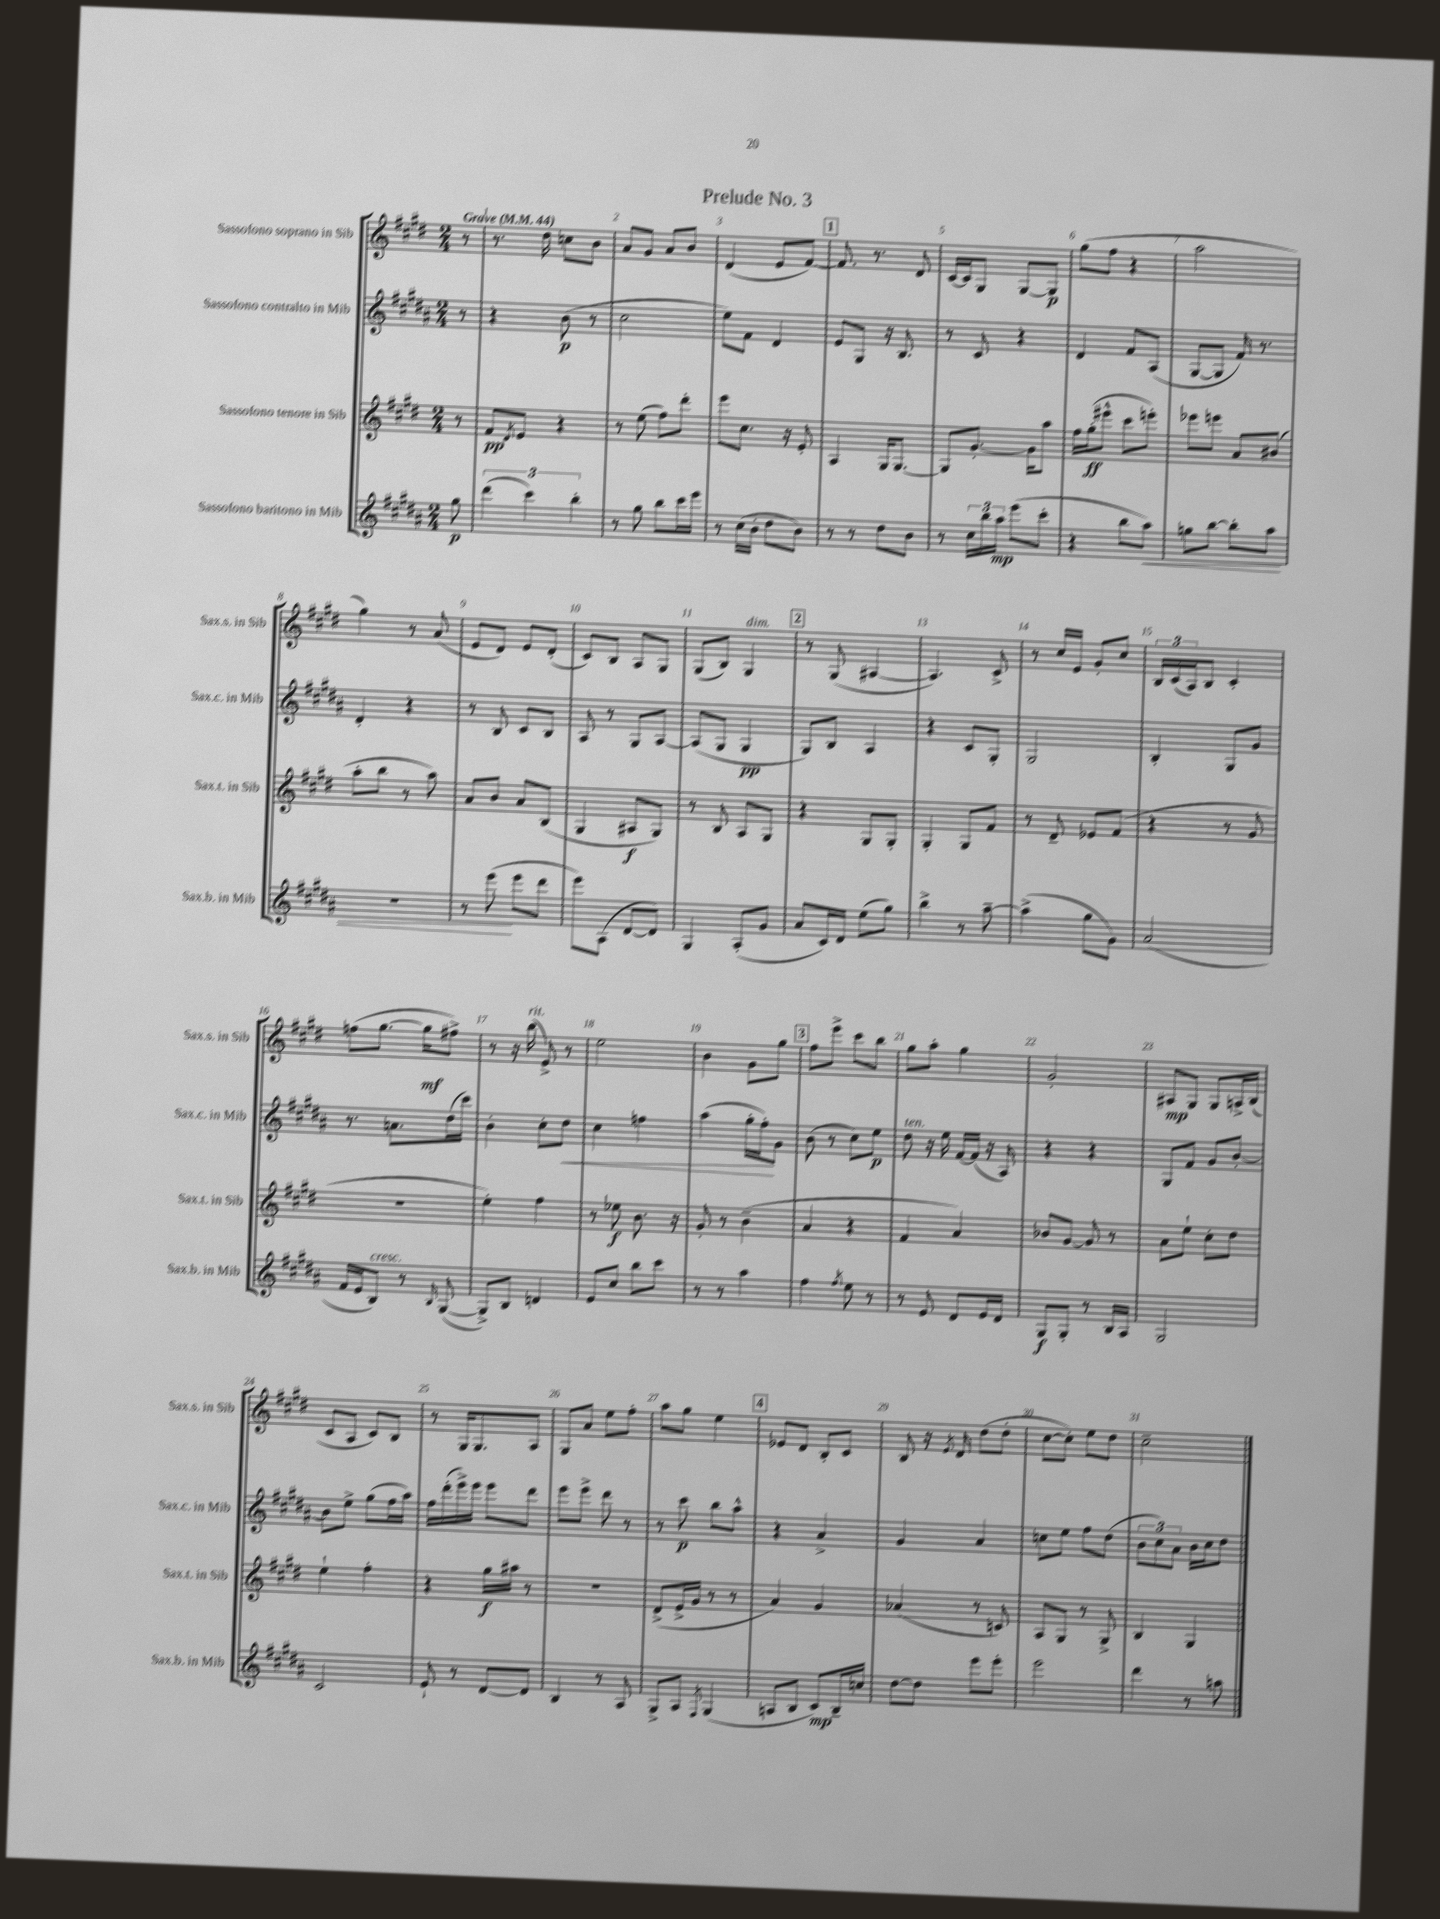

**kern	**kern	**kern	**kern
*staff4	*staff3	*staff2	*staff1
*clefG2	*clefG2	*clefG2	*clefG2
*k[f#c#g#d#a#]	*k[f#c#g#d#]	*k[f#c#g#d#a#]	*k[f#c#g#d#]
*M2/4	*M2/4	*M2/4	*M2/4
*MM44	*MM44	*MM44	*MM44
8gg#	8r	8r	8r
=	=	=	=
(6ddd#	8f#	4r	8.r
.	8qd#	.	.
.	8e	.	.
6ccc#)	.	.	.
.	.	.	16dd#
.	4r	(8b	8cc
6bb'	.	.	.
.	.	8r	8b
=	=	=	=
8r	8r	2cc#	8a
8gg#	(8ee	.	8g#
8bb	8ff#)	.	8a
16ccc#	8ddd#'	.	8b
16eee	.	.	.
=	=	=	=
8r	8eee	8ee)	(4d#
(16cc#	8.cc#	8f#	.
16b'	.	.	.
8dd#	.	4d#	8e
.	16r	.	.
8b)	8e'	.	[8f#)
=	=	=	=
8r	4A	8e	8.f#]
8r	.	8G#	.
.	.	.	8.r
8dd#	16G#	16r	.
.	[8.G#	8.B	.
8b	.	.	8d#
=	=	=	=
8r	8G#]	8r	[16c#
.	.	.	16c#]
24cc#	[8.g#'	8c#	8G#
24bb	.	.	.
24aa#	.	.	.
(8eee	.	4r	[8G#
.	16g#]	.	.
8ccc#'	8aa	.	8G#]
=	=	=	=
4r	16ff#	4d#	(8gg#
.	(16gg#'	.	.
.	8eee#^^	.	8ff#
8bb	8ccc#	8f#	4r
8aa#)	8eee')	(8A#	.
=	=	=	=
8gg	8eee-	[8G#	2aa
[8bb	8eee	8G#]	.
8bb']	8a	16f#)	.
.	.	8.r	.
8aa#	(8b#	.	.
=	=	=	=
2r	8aa'	4d#'	4gg#)
.	8bb	.	.
.	8r	4r	8r
.	8aa)	.	(8a
=	=	=	=
8r	8a	8r	8e
(8eee	8b	8B	8d#)
8eee	8a	8c#	8e
8ddd#	(8B	8B	(8d#'
=	=	=	=
8eee)	4G#	8A#	8c#)
(8A#	.	8r	8B
[8d#	8A#	8G#	8A
8d#])	8G#)	[8A#	8G#
=	=	=	=
4G#	8r	(8A#]	(8G#
.	8B	8G#	8B)
(8A#'	8A	4G#	4G#
8g#	8G#	.	.
=	=	=	=
8a#	4r	8G#)	8r
16c#)	.	8B	(8G#
16d#	.	.	.
(8ee	8G#	4A#	[4A#
8gg#)	8G#'	.	.
=	=	=	=
4bb^	4G#'	4r	4.A#])
8r	8G#	8c#	.
[8aa#~	8f#	8G#'	8c#^
=	=	=	=
(4aa#^]	8r	2G#	8r
.	8d#~	.	16cc#
.	.	.	16e
8gg#	8e-	.	8g#'
8g#)	(8f#	.	8cc#
=	=	=	=
(2a#	4r	4B'	24B
.	.	.	(24c#
.	.	.	24A)
.	.	.	8B
.	8r	8G#	4c#'
.	8g#	8g#	.
=	=	=	=
16f#	2r	8.r	(8ff
16e	.	.	.
8B)	.	.	[8.gg#
.	.	8.a	.
8r	.	.	.
.	.	.	16gg#]
16qqB	.	.	.
([8G#	.	(16dd#	8ff#^)
.	.	16ccc#)	.
=	=	=	=
8G#^])	4ee')	4b'	8r
8B	.	.	16r
.	.	.	(16bb
4d	4ff#	8cc#'	8e^)
.	.	8dd#	8r
=	=	=	=
8e	8r	4cc#	2ee
8cc#	8ee-	.	.
8bb	8.b	4ff	.
8ccc#	.	.	.
.	16r	.	.
=	=	=	=
8r	8g#'	(4aa#	4b
8r	8r	.	.
4aa#	(4b~	16gg#'	8g#
.	.	16ff#')	.
.	.	8g#	8gg#
=	=	=	=
4ff#	4a	(8b	8ff#
.	.	8r	8eee^
8qff#	.	.	.
8ee	4r	8cc#)	8ccc#
8r	.	8ee	8bb
=	=	=	=
8r	4f#	8dd#	8gg#
8e	.	16r	8aa'
.	.	16ee	.
8d#	4a)	[16f#	4gg#
.	.	(16f#]	.
16e	.	16r	.
16d#	.	16A#)	.
=	=	=	=
8G#	8b-	4r	2g#'
8G#'	[8g#	.	.
8r	8g#]	4r	.
16B	8r	.	.
16A#	.	.	.
=	=	=	=
2G#	8a	8G#	8A#
.	8ee`	8f#	8G#
.	8cc#'	8g#	8G#
.	8dd#	[8b'	16A^
.	.	.	(16B
=	=	=	=
2c#	4ee`	8b]	8c#
.	.	8ee^	8A
.	4ff#'	(8gg#	8c#)
.	.	16ff#	8B
.	.	16aa#)	.
=	=	=	=
8e`	4r	16ff#	8r
.	.	(16ddd#'	.
8r	.	16eee^)	16G#
.	.	16eee	8.G#
[8d#	16gg#	8eee	.
.	16aa#	.	.
8d#]	8r	8ddd#	8A
=	=	=	=
4B	2r	8eee	8G#
.	.	8eee^	8a
8r	.	8ddd#	8ee
8A#	.	8r	8ff#'
=	=	=	=
8G#^	(8d#^	8r	8aa
8A#	16e^	8ccc#	8gg#
.	16g#	.	.
8qF#	.	.	.
(4G#	8r	8bb	4ee
.	8r	8aa#^^	.
=	=	=	=
8A	4a)	4r	8e-
8B	.	.	8d#
8c#)	4g#	4a#^	8B'
16B~	.	.	8c#
16cc	.	.	.
=	=	=	=
[8dd#	(4a-	4g#	8B
8dd#]	.	.	16r
.	.	.	8qe
.	.	.	16d#
8eee	8r	4a#	(8dd#
8eee'	8c)	.	8dd#'
=	=	=	=
2eee	8A	8cc	[8cc#
.	8G#	8ee	8cc#'])
.	8r	8ff#	8ee
.	8G#^	(8dd#	8dd#
=	=	=	=
4ddd#	4B	12b	2cc#~
.	.	12cc#)	.
.	.	12a#	.
8r	4G#	16b	.
.	.	16cc#	.
8aa	.	8dd#	.
==	==	==	==
*-	*-	*-	*-
